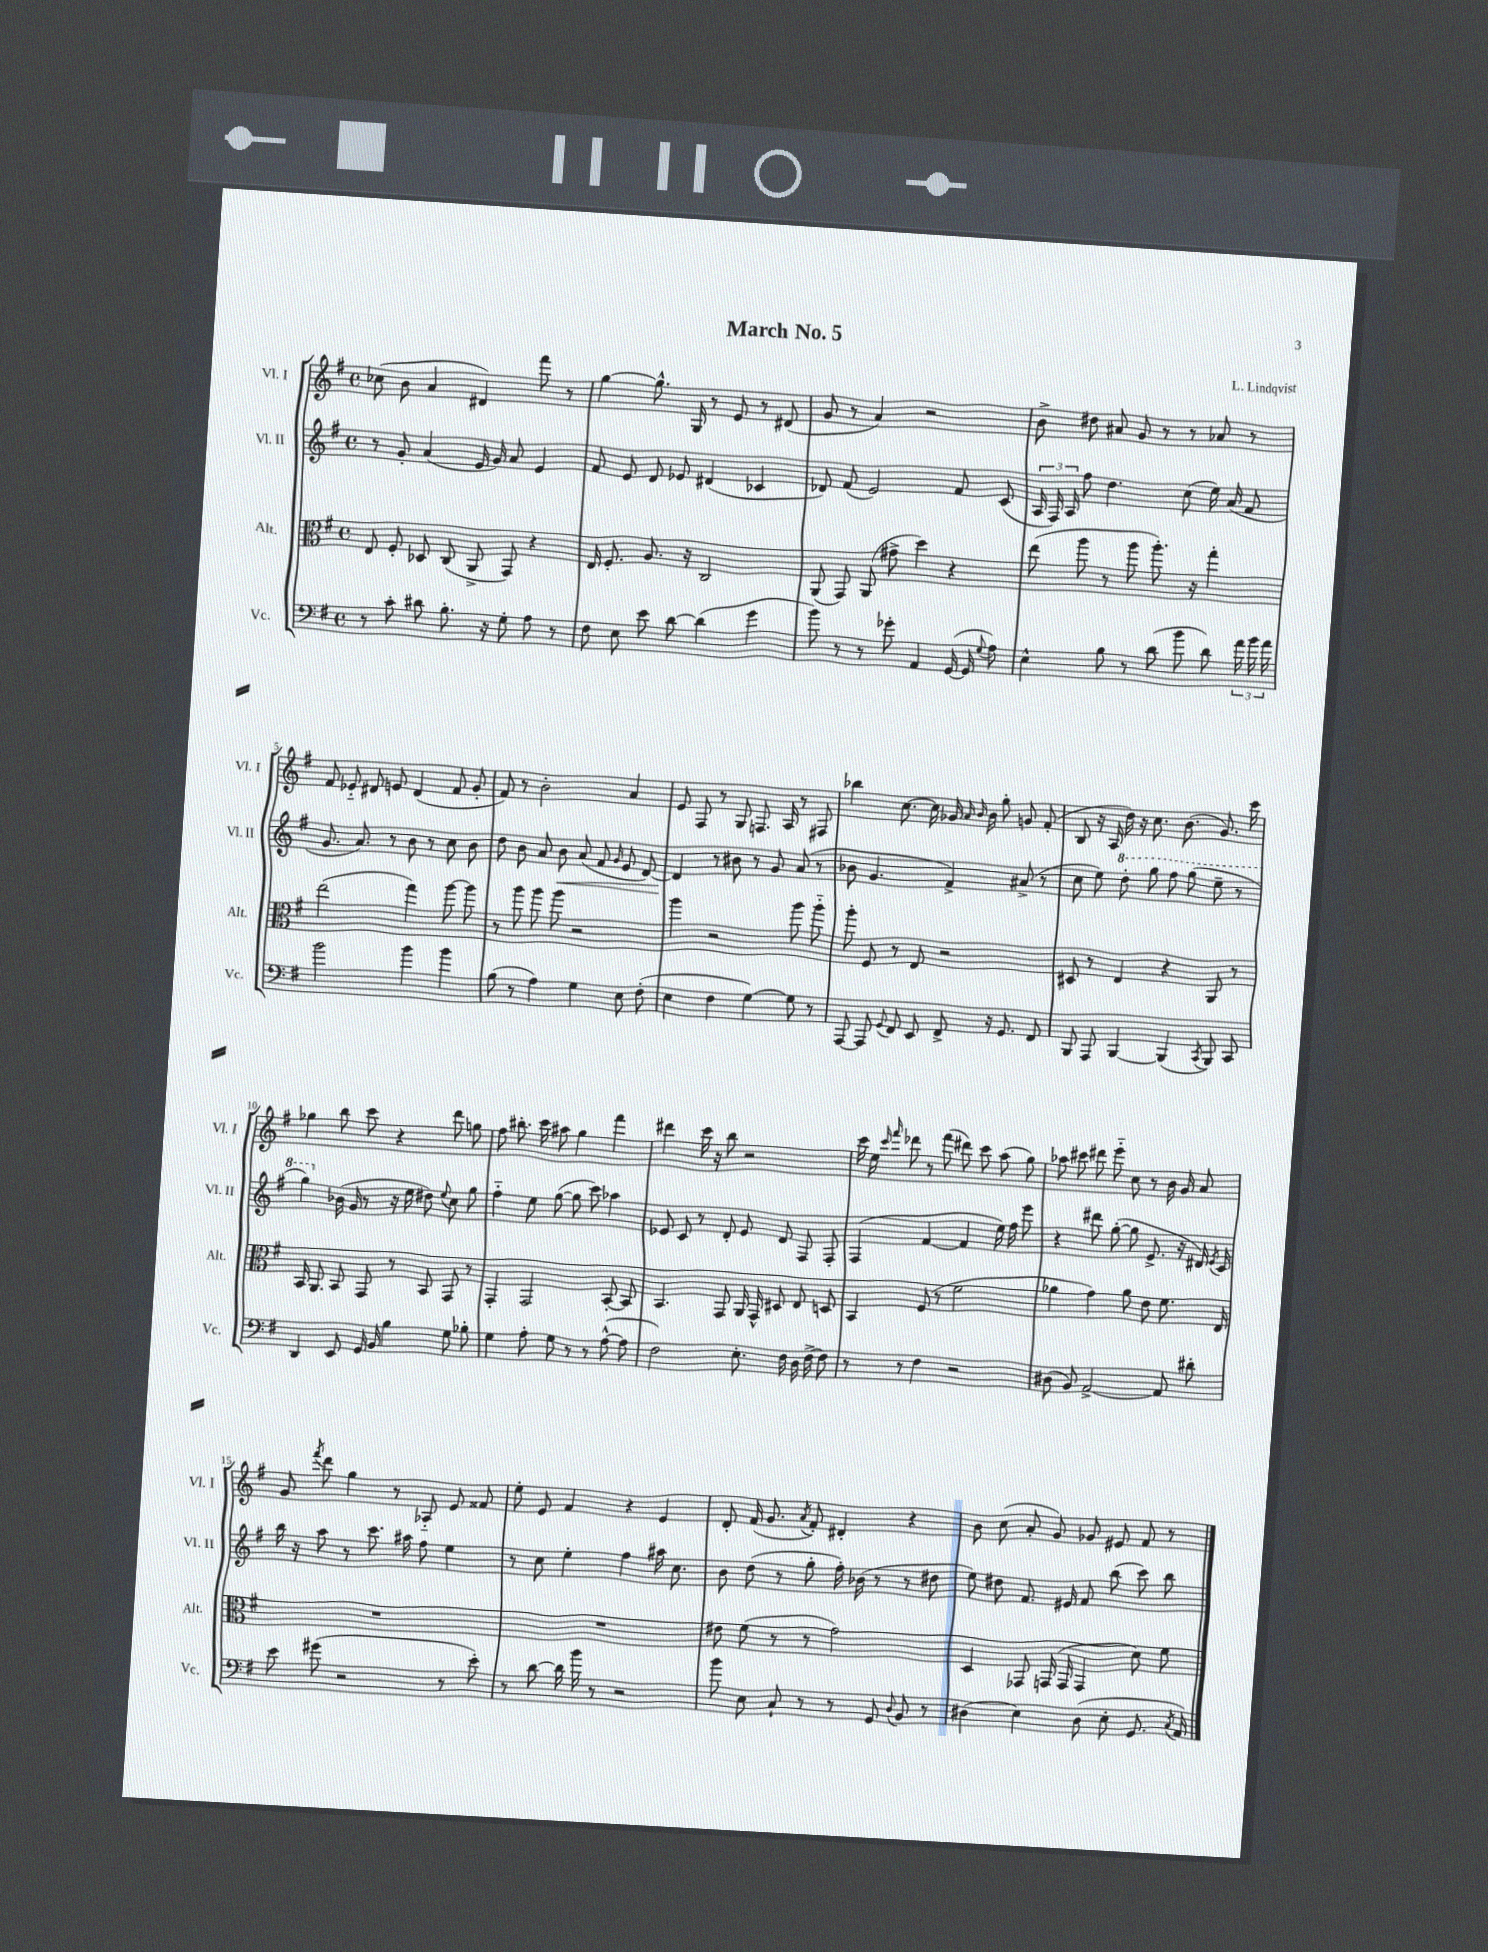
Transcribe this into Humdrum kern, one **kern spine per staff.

**kern	**kern	**kern	**kern
*staff4	*staff3	*staff2	*staff1
*clefF4	*clefC3	*clefG2	*clefG2
*k[f#]	*k[f#]	*k[f#]	*k[f#]
*M4/4	*M4/4	*M4/4	*M4/4
*met(c)	*met(c)	*met(c)	*met(c)
8r	8E	8r	(8cc-
8c'	8F#'	8g'	8b
8d#	8D-	(4a	4a
8.B'	(8C	.	.
.	8AA^	16e	4d#)
16r	.	16g)	.
8G'	8GG)	8a	.
8A	4r	4e	8fff#
8r	.	.	8r
=	=	=	=
8F#	16E	8f#	[4gg
.	8.F#'	.	.
8E	.	8e	.
8e	8.A	8d	8.gg^^]
[8d	.	8e-	.
.	16r	.	16G
(4d]	2C	(4d#	8r
.	.	.	8e
4g	.	4c-	8r
.	.	.	(8d#
=	=	=	=
8b)	(8AA	8d-)	8g
8r	8GG)	(8f#	8r
8r	(8AA	2e)	4a)
8g-'	8g#^	.	.
4AA	4dd)	.	2r
([16GG	4r	8f#	.
16GG]	.	.	.
8qqG	.	.	.
8A)	.	(8c	.
=	=	=	=
4E^^	(8ee	24A	8b^
.	.	24F#)	.
.	.	24A	.
.	8aa	8ff#	8dd#
8B	8r	4.dd	8a#
8r	8aa	.	8g
(8d	8.aa')	.	8r
8b	.	(8cc	8r
.	16r	.	.
8d)	4gg'	16ee)	8a-
.	.	(16a	.
24a	.	8f#	8r
24b	.	.	.
24a	.	.	.
=	=	=	=
2b	(2ee	8.g	8f#
.	.	.	8e-'~
.	.	8.a)	.
.	.	.	8d#
.	.	8r	8e
4b	4gg)	8b	(4d#
.	.	8r	.
4b	[8aa	8cc	8f#
.	8aa]	8b	8g'
=	=	=	=
(8B	8r	8dd	8f#)
8r	8aa	8b	8r
4A)	8aa	8a	2b'
.	8aa	8b	.
4G	2r	(8a	.
.	.	8f#	.
.	.	16qqg	.
8E	.	8e	4a
(8F#'	.	[8d)	.
=	=	=	=
4E	4aa	4d]	8e
.	.	.	8F#
4F#	2r	8r	8r
.	.	8b#	8G
[4G)	.	8r	8.F
.	.	8g	.
.	.	.	16A
8G]	8aa	(8a	8r
8r	8aa'~	8r	8F#
=	=	=	=
[8AAA	8aa'	8b-	4bb-
8AAA]	8F#	4.g	.
8qqGG	.	.	.
8FF#	8r	.	[8.cc
8EE	8E	.	.
.	.	.	16cc]
8FF#^	2r	4f#^)	16g-
.	.	.	16qqa
.	.	.	16qqb
.	.	.	16b
16r	.	.	8gg'
8.GG	.	.	.
.	.	(8a#^	8g
8FF#	.	8r	(8f#'
=	=	=	=
8BBB	8D#	8cc	8B
8AAA	8r	8ee)	16r
.	.	.	16A
[4BBB	4E	8ddd'	16dd)
.	.	.	16r
.	.	8ggg	8.cc
(4BBB]	4r	8fff#	.
.	.	.	(8.b
.	.	(8ggg	.
8qCC	.	.	.
8BBB)	8AA	8eee~	8.g)
8CC	8r	8r	.
.	.	.	16ccc
=	=	=	=
4DD	16BB	4ggg)	4gg-
.	8.AA	.	.
8EE	8BB	(16b-	8bb
.	.	16g	.
16GG	8GG	8r	8ccc
16BB	.	.	.
4B	8r	16r	4r
.	.	16ee	.
.	8BB	8dd#)	.
.	.	8qqee	.
8G	8GG	8cc	8ddd
8B-'	8r	8gg	8gg
=	=	=	=
4G	4GG'	4ff#'~	8ff#
.	.	.	8.bb#'
8A'	2GG	8ee	.
.	.	.	16ccc
8G	.	([8gg	8aa#
8r	.	8gg]	4gg
8r	.	8ccc)	.
([8A^^	[8BB'	4aa-	4fff#
8A]	8BB]	.	.
=	=	=	=
2F#)	4.BB	8e-	4ddd#
.	.	8c	.
.	.	8r	16ccc
.	.	.	16r
.	8GG	8d'	8bb
8.E'	16AA	8e-	2r
.	16GG^^	.	.
.	8D#	8d	.
16F#	.	.	.
16D	8E	8F#	.
[16F#^	.	.	.
8F#]	8D	8F#'	.
=	=	=	=
8r	4BB	(4F#	16ccc
.	.	.	16ee
.	.	.	16qqccc
.	.	.	16qqfff#
8r	.	.	8ddd-
4F#	(8F#	[4f#	8r
.	8r	.	(8fff#
2r	2f#	4f#]	8ddd#)
.	.	.	8ccc
.	.	16ee)	(8aa
.	.	16ff#	.
.	.	8eee	8gg)
=	=	=	=
(8D#	4a-	4r	8aa-
8BB)	.	.	8ccc#
[2AA^	4g)	8ddd#	8ddd#
.	.	([8gg'	8eee'~
.	8a-	8gg]	8cc
.	8e	8.e^	8r
8AA]	8.f#	.	16b
.	.	16r	16g
8d#'	.	16d#)	8a
.	.	8qe	.
.	16E	16c	.
=	=	=	=
8e	1r	16bb	8g
.	.	16r	.
.	.	.	8qfff#
(8g#	.	8aa	8ddd
2r	.	8r	4gg
.	.	8.ccc	.
.	.	.	8r
.	.	16aa#	.
.	.	8ff#	8A-'~
8r	.	4ee	8e
8e')	.	.	8f##
=	=	=	=
8r	1r	8r	8ee'
[8d	.	8cc	8e
16d]	.	4ee'	4f#
16b	.	.	.
8r	.	.	.
2r	.	4ff#	4r
.	.	16aa#	4e
.	.	8.cc	.
=	=	=	=
8b	8e#	8b	8d'
8E	(8f#	(8dd	(16f#
.	.	.	8.g
8C`	8r	8r	.
.	.	.	8qa
8r	8r	8gg'	8f#')
8r	2g)	16ff#')	4d#'
.	.	(16b-	.
8GG	.	8r	.
8qqD	.	.	.
8BB	.	8r	4r
8r	.	8dd#	.
=	=	=	=
(4D#	4D	8ee)	8b
.	.	8dd#	(8cc
4E)	8GG-	8.f#	8a'
.	(16GG	.	8g)
.	16GG	16e#	.
(8D#	4GG	8f#	8g-
8E'	.	(8bb	8e#
8.GG	8d)	8ccc)	8f#
.	8f#	8bb	8r
8qC	.	.	.
16AA)	.	.	.
==	==	==	==
*-	*-	*-	*-
